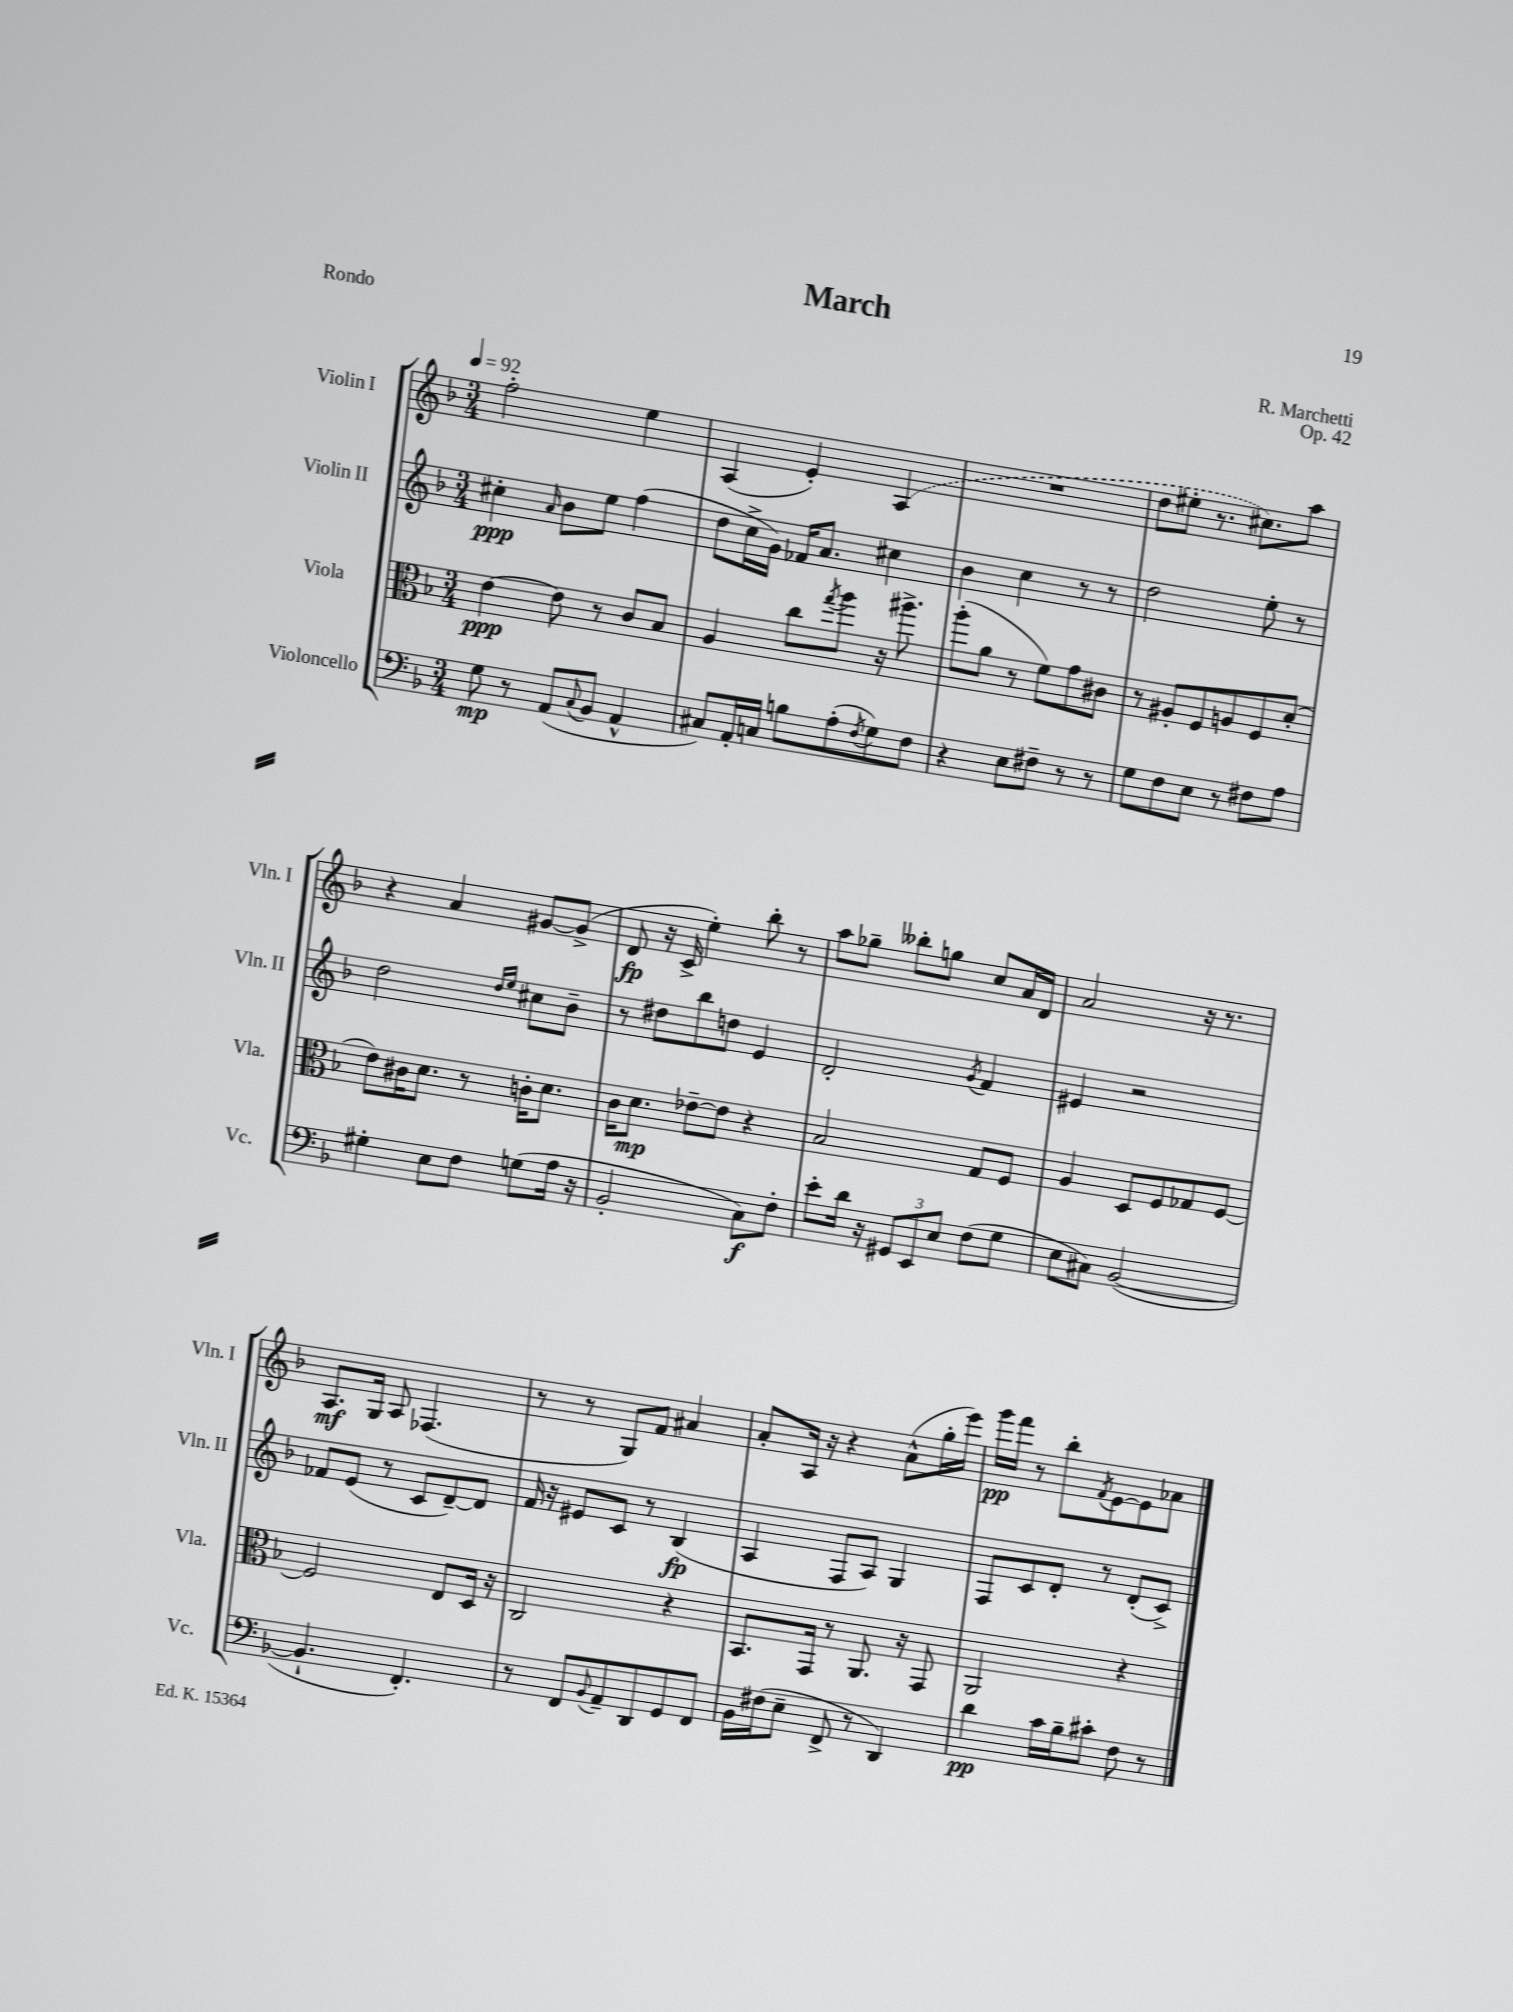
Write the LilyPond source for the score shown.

\header { title = "March" composer = "R. Marchetti" opus = "Op. 42" piece = "Rondo" }
<<
\new StaffGroup <<
\new Staff = "s0" \with { instrumentName = "Violin I" shortInstrumentName = "Vln. I" } {
    \clef treble \key f \major \numericTimeSignature \time 3/4 \tempo 4 = 92
    f''2-. e''4 |
    a4( e'4-.) \once \slurDashed a4( |
    R2. |
    d''8 eis''8-. r8. cis''8.) a''8 |
    r4 a'4 gis'8~ gis'8->( |
    d'8\fp r16 c'16-> e''4-.) bes''8-. r8 |
    a''8 ges''8-- beses''8-. g''8 c''8 a'16 d'16 |
    a'2 r16 r8. |
    a8.\mf g16 a8 fes4.( |
    r8 r8 g8) f'8 ais'4 |
    a'8-. a16 r16 r4 a'8-^( g''16-. e'''16) |
    g'''16\pp f'''16 r8 bes''8-. \acciaccatura { f'8 } e'8~ e'8 aes'8 \bar "|." |
}
\new Staff = "s1" \with { instrumentName = "Violin II" shortInstrumentName = "Vln. II" } {
    \clef treble \key f \major \numericTimeSignature \time 3/4
    cis''4-.\ppp \grace { a'16 } bes'8 e''8 f''4( |
    d''8 c''16-> g'16) fes'16 a'8. cis''4 |
    bes'4 c''4 r8 r8 |
    d''2 e''8-. r8 |
    d''2 \grace { d''16 e''16 } cis''8 bes'8-- |
    r8 dis''8 bes''8 d''8 e'4 |
    d'2-. \acciaccatura { g'8 } f'4 |
    eis'4 r2 |
    fes'8 e'8( r8 c'8 d'8~--) d'8 |
    f'16 r16 eis'8 c'8 r8 bes4\fp( |
    a4 f8 a8) g4 |
    f8 c'8 d'8-. r8 d'8-.( c'8->) \bar "|." |
}
\new Staff = "s2" \with { instrumentName = "Viola" shortInstrumentName = "Vla." } {
    \clef alto \key f \major \numericTimeSignature \time 3/4
    e'4~\ppp e'8 r8 c'8 bes8 |
    a4 c''8 \acciaccatura { g''8 } a''8 r16 ais''8.-> |
    a''8-.( a'8 r8 f'8) g'8 cis'8 |
    r8 ais8-. f8 a8 f8 d'8-.( |
    e'8) cis'16 d'8. r8 c'16-. d'8. |
    c'16 d'8.\mp ees'8~-- ees'8 r4 |
    bes2 g8 f8 |
    a4 d8 f8 ges8 f8~ |
    f2 e8 d16 r16 |
    c2 r4 |
    bes,8. g,16 r8 a,8. r16 g,8 |
    a,2 r4 \bar "|." |
}
\new Staff = "s3" \with { instrumentName = "Violoncello" shortInstrumentName = "Vc." } {
    \clef bass \key f \major \numericTimeSignature \time 3/4
    g8\mp r8 a,8( \appoggiatura { c8 } bes,8 a,4-^ |
    cis8) a,16-. c16 b8 a8-.( \acciaccatura { f8 } g8) f8 |
    r4 e8 fis8-- r8 r8 |
    g8 f8 e8 r8 fis8 a8 |
    gis4-. e8 f8 g8( a16 r16 |
    bes,2-. c8\f) f8-. |
    e'8-. d'16 r16 \tuplet 3/2 { gis,8 e,8 e8 } f8( g8 |
    e8 cis8) bes,2~( |
    bes,4.-! f,4.-.) |
    r8 f,8 \appoggiatura { bes,8 } a,8-- d,8 g,8 f,8 |
    bes,16 fis16( e8-- f,8-> r8 d,4) |
    d'4\pp c'16 bes16-- cis'8-. f8 r8 \bar "|." |
}
>>
>>
\layout { \context { \Score \remove "Bar_number_engraver" } }
